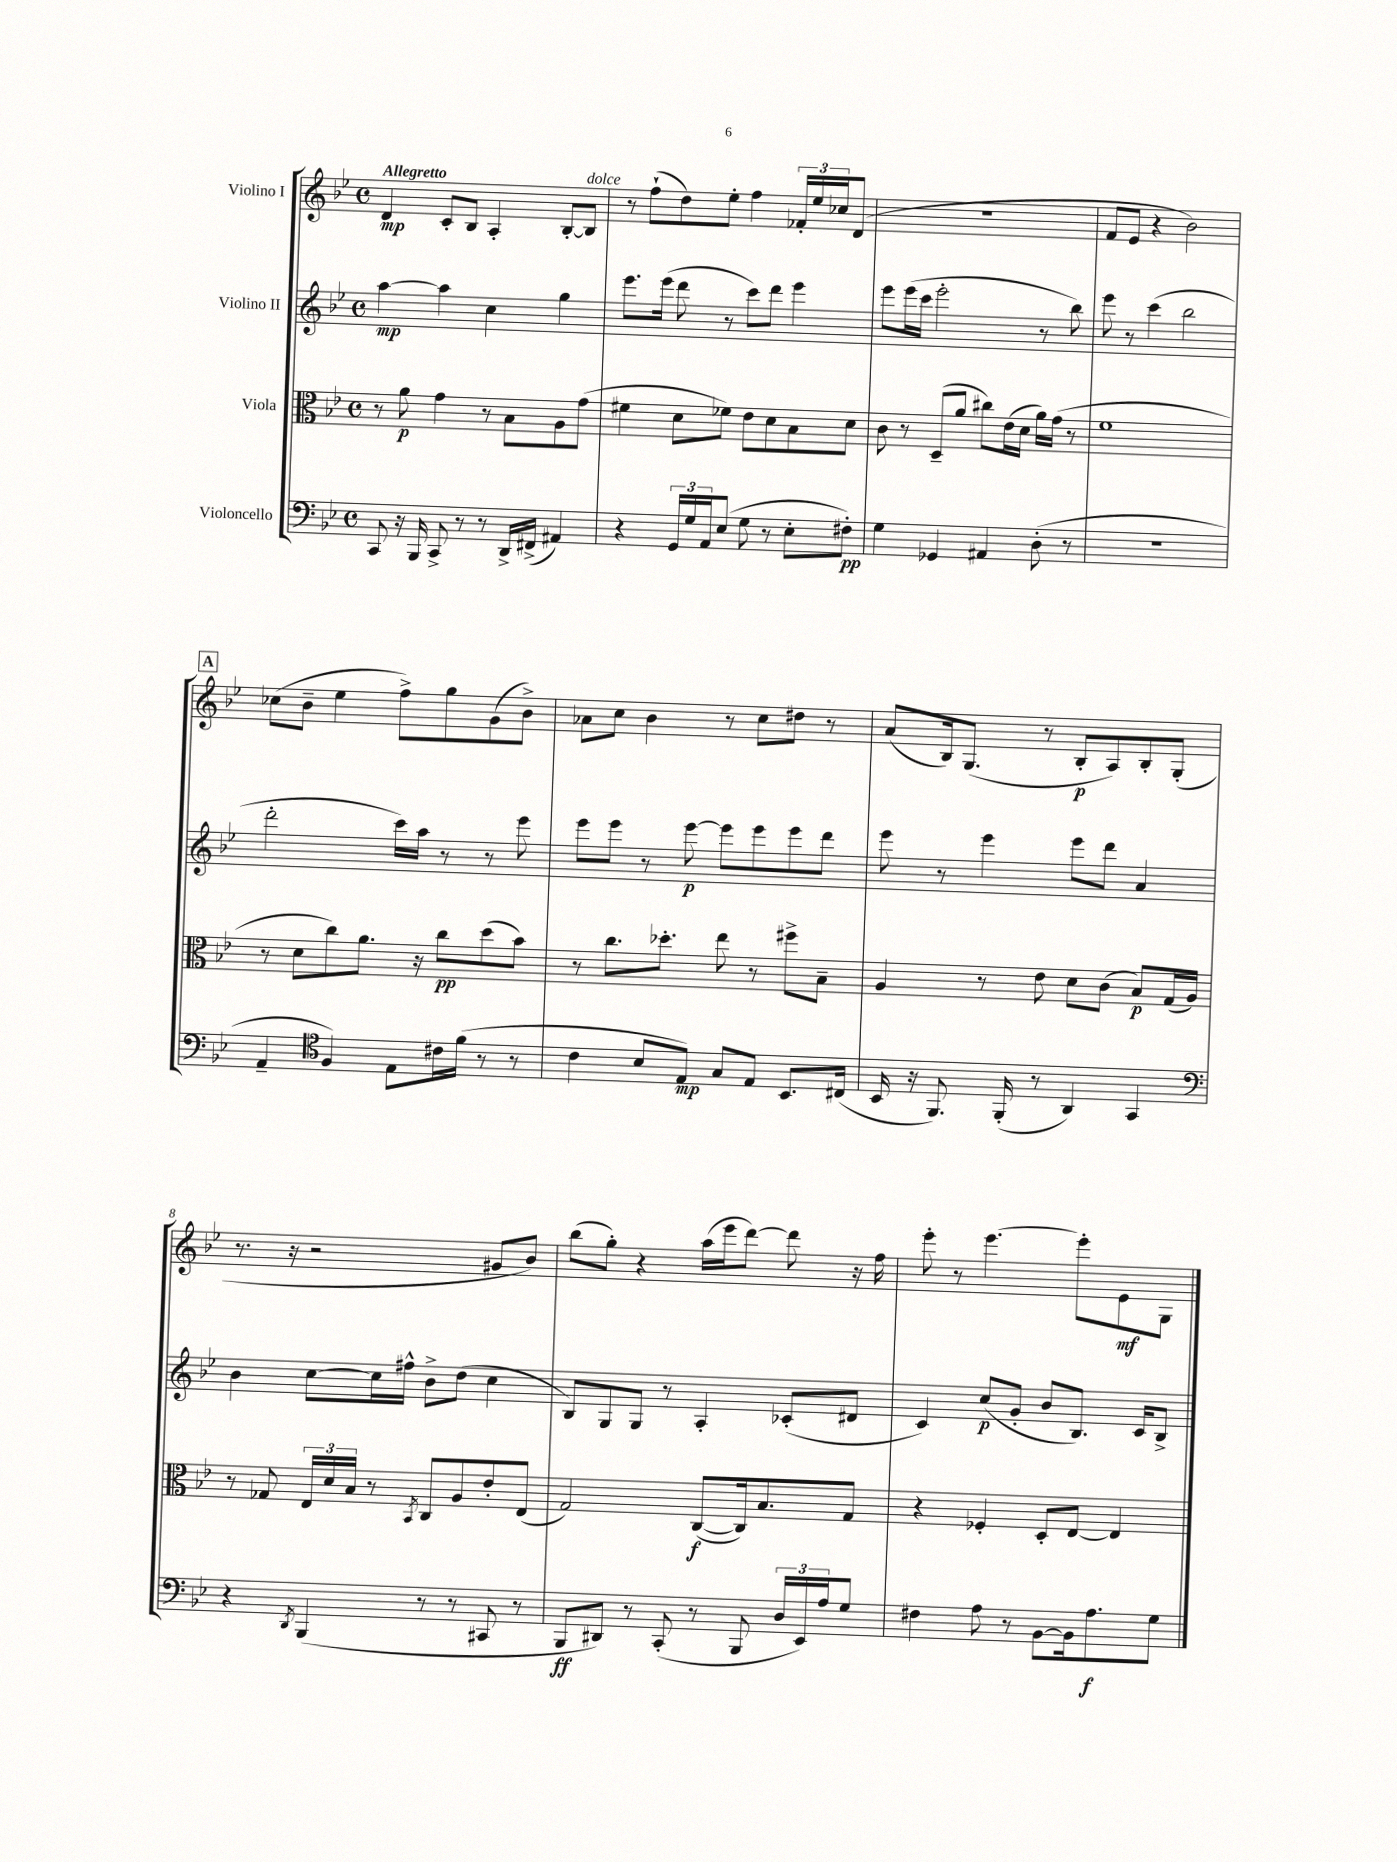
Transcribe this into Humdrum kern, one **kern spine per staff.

**kern	**dynam	**kern	**dynam	**kern	**dynam	**kern	**dynam
*part4	*part4	*part3	*part3	*part2	*part2	*part1	*part1
*staff4	*staff4	*staff3	*staff3	*staff2	*staff2	*staff1	*staff1
*I"Violoncello	*	*I"Viola	*	*I"Violino II	*	*I"Violino I	*
*clefF4	*	*clefC3	*	*clefG2	*	*clefG2	*
*k[b-e-]	*	*k[b-e-]	*	*k[b-e-]	*	*k[b-e-]	*
*M4/4	*	*M4/4	*	*M4/4	*	*M4/4	*
*met(c)	*	*met(c)	*	*met(c)	*	*met(c)	*
=1	=1	=1	=1	=1	=1	=1	=1
!	!	!	!	!	!	!LO:TX:a:B:t=Allegretto	!
8CC/	.	8r	.	[4aa\	mp	4d/	mp
16r	.	8a\	p	.	.	.	.
16BBB-/	.	.	.	.	.	.	.
8CC^/	.	4g\	.	4aa\]	.	8c'/L	.
8r	.	.	.	.	.	8B-/J	.
8r	.	8r	.	4cc\	.	4A'/	.
16DD^/LL	.	8B-\L	.	.	.	.	.
(16FF#X^/JJ	.	.	.	.	.	.	.
4AA#X/)	.	8A\	.	4gg\	.	[8B-'/L	.
!	!	!	!	!	!	!LO:TX:a:i:t=dolce	!
.	.	(8g\J	.	.	.	8B-/J]	.
=2	=2	=2	=2	=2	=2	=2	=2
4r	.	4f#X\	.	8.eee-\L	.	8r	.
.	.	.	.	.	.	(8ff`\L	.
.	.	.	.	(16eee-\Jk	.	.	.
24GG/LL	.	8d\L	.	8ddd\	.	8dd\)	.
24G/	.	.	.	.	.	.	.
24AA/J	.	.	.	.	.	.	.
(8E-/J	.	8f-X\J)	.	8r	.	8ee-'\J	.
8G\	.	8e-\L	.	8ccc\L)	.	4ff\	.
8r	.	8d\	.	8ddd\J	.	.	.
8E-'\L	.	8B-\	.	4eee-\	.	24f-X'/LL	.
.	.	.	.	.	.	24ee-/	.
.	.	.	.	.	.	24cc-X/J	.
8F#X'\J)	pp	8d\J	.	.	.	(8d/J	.
=3	=3	=3	=3	=3	=3	=3	=3
4G\	.	8c\	.	8eee-\L	.	1r	.
.	.	8r	.	(16eee-\L	.	.	.
.	.	.	.	16ccc\JJ	.	.	.
4GG-X/	.	(8D~/L	.	2eee-'\	.	.	.
.	.	8a/J	.	.	.	.	.
4AA#X/	.	8cc#X\L)	.	.	.	.	.
.	.	(16e-\L	.	.	.	.	.
.	.	16d\JJ	.	.	.	.	.
(8D'\	.	16a\LL)	.	8r	.	.	.
.	.	(16g\JJ	.	.	.	.	.
8r	.	8r	.	8bb-\)	.	.	.
=4	=4	=4	=4	=4	=4	=4	=4
1r	.	1f	.	8eee-\	.	8f/L	.
.	.	.	.	8r	.	8e-/J	.
.	.	.	.	(4ccc\	.	4r	.
.	.	.	.	2bb-\	.	2b-\)	.
!!LO:LB:g=z
!!LO:REH:place=s1:t=A
=5	=5	=5	=5	=5	=5	=5	=5
4AA~/	.	8r	.	2ddd'\	.	(8cc-X\L	.
.	.	8d\L	.	.	.	8b-~\J	.
*clefC4	*	*	*	*	*	*	*
4F/)	.	8cc\)	.	.	.	4ee-\	.
.	.	8.a\J	.	.	.	.	.
8E-\L	.	.	.	16ccc\LL)	.	8ff^\L)	.
.	.	16r	.	16aa\JJ	.	.	.
16c#X\L	.	8cc\L	pp	8r	.	8gg\	.
(16f\JJ	.	.	.	.	.	.	.
8r	.	(8dd\	.	8r	.	(8g\	.
8r	.	8b-\J)	.	8eee-\	.	8b-^\J)	.
=6	=6	=6	=6	=6	=6	=6	=6
4c\	.	8r	.	8eee-\L	.	8a-X\L	.
.	.	8.cc\L	.	8eee-\J	.	8cc\J	.
8B-/L	.	.	.	8r	.	4b-\	.
.	.	8.dd-X'\J	.	.	.	.	.
8E-/J)	mp	.	.	[8eee-\	p	.	.
8G/L	.	8ee-\	.	8eee-\L]	.	8r	.
8E-/J	.	8r	.	8eee-\	.	8cc\L	.
8.BB-/L	.	8ff#X^\L	.	8eee-\	.	8dd#X\J	.
.	.	8B-~\J	.	8ddd\J	.	8r	.
(16C#X/Jk	.	.	.	.	.	.	.
=7	=7	=7	=7	=7	=7	=7	=7
16BB-/	.	4A/	.	8eee-\	.	(8a/L	.
16r	.	.	.	.	.	.	.
8.FF/)	.	.	.	8r	.	16B-/k)	.
.	.	.	.	.	.	(8.G/J	.
.	.	8r	.	4eee-\	.	.	.
(16FF'/	.	.	.	.	.	.	.
8r	.	8e-\	.	.	.	8r	.
4AA/)	.	8d\L	.	8eee-\L	.	8B-'/L	p
.	.	(8c\J	.	8ddd\J	.	8A/)	.
4GG/	.	8B-/L)	p	4a/	.	8B-'/	.
.	.	(16G/L	.	.	.	(8G'/J	.
.	.	16A/JJ)	.	.	.	.	.
!!LO:LB:g=z
=8	=8	=8	=8	=8	=8	=8	=8
*clefF4	*	*	*	*	*	*	*
4r	.	8r	.	4b-\	.	8.r	.
.	.	8G-X/	.	.	.	.	.
.	.	.	.	.	.	16r	.
8qDD/	.	.	.	.	.	.	.
(4BBB-/	.	24E-/LL	.	[8cc\L	.	2r	.
.	.	24d/	.	.	.	.	.
.	.	24B-/JJ	.	.	.	.	.
.	.	8r	.	16cc\L]	.	.	.
.	.	.	.	16ff#X^^\JJ	.	.	.
.	.	8qBB-/	.	.	.	.	.
8r	.	8C/L	.	8b-^\L	.	.	.
8r	.	8A/	.	(8dd\J	.	.	.
8CC#X/	.	8e-'/	.	4cc\	.	8g#X/L	.
8r	.	(8E-/J	.	.	.	8b-/J)	.
=9	=9	=9	=9	=9	=9	=9	=9
8BBB-/L	ff	2G/)	.	8B-/L)	.	(8bb-\L	.
8DD#X/J)	.	.	.	8G/	.	8gg'\J)	.
8r	.	.	.	8G/J	.	4r	.
(8CC'/	.	.	.	8r	.	.	.
8r	.	([8C/L	f	4A'/	.	(16aa\LL	.
.	.	.	.	.	.	16eee-\J	.
8BBB-/	.	16C/k])	.	.	.	[8ddd\J)	.
.	.	8.B-/	.	.	.	.	.
24D/LL	.	.	.	(8c-X'/L	.	8ddd\]	.
24EE-/)	.	.	.	.	.	.	.
24A/J	.	.	.	.	.	.	.
8G/J	.	8G/J	.	8d#X/J	.	16r	.
.	.	.	.	.	.	16ff\	.
=10	=10	=10	=10	=10	=10	=10	=10
4F#X\	.	4r	.	4c/)	.	8eee-'\	.
.	.	.	.	.	.	8r	.
8A\	.	4F-X'/	.	(8cc/L	p	[4.eee-\	.
8r	.	.	.	8g'/J	.	.	.
[8BB-\L	.	8D'/L	.	8b-/L	.	.	.
16BB-\k]	.	[8E-/J	.	8.B-/J)	.	8eee-'\L]	.
8.A\	f	.	.	.	.	.	.
.	.	4E-/]	.	.	.	8e-\	mf
.	.	.	.	16c/KL	.	.	.
8G\J	.	.	.	8B-^/J	.	8G\J	.
==	==	==	==	==	==	==	==
*-	*-	*-	*-	*-	*-	*-	*-
